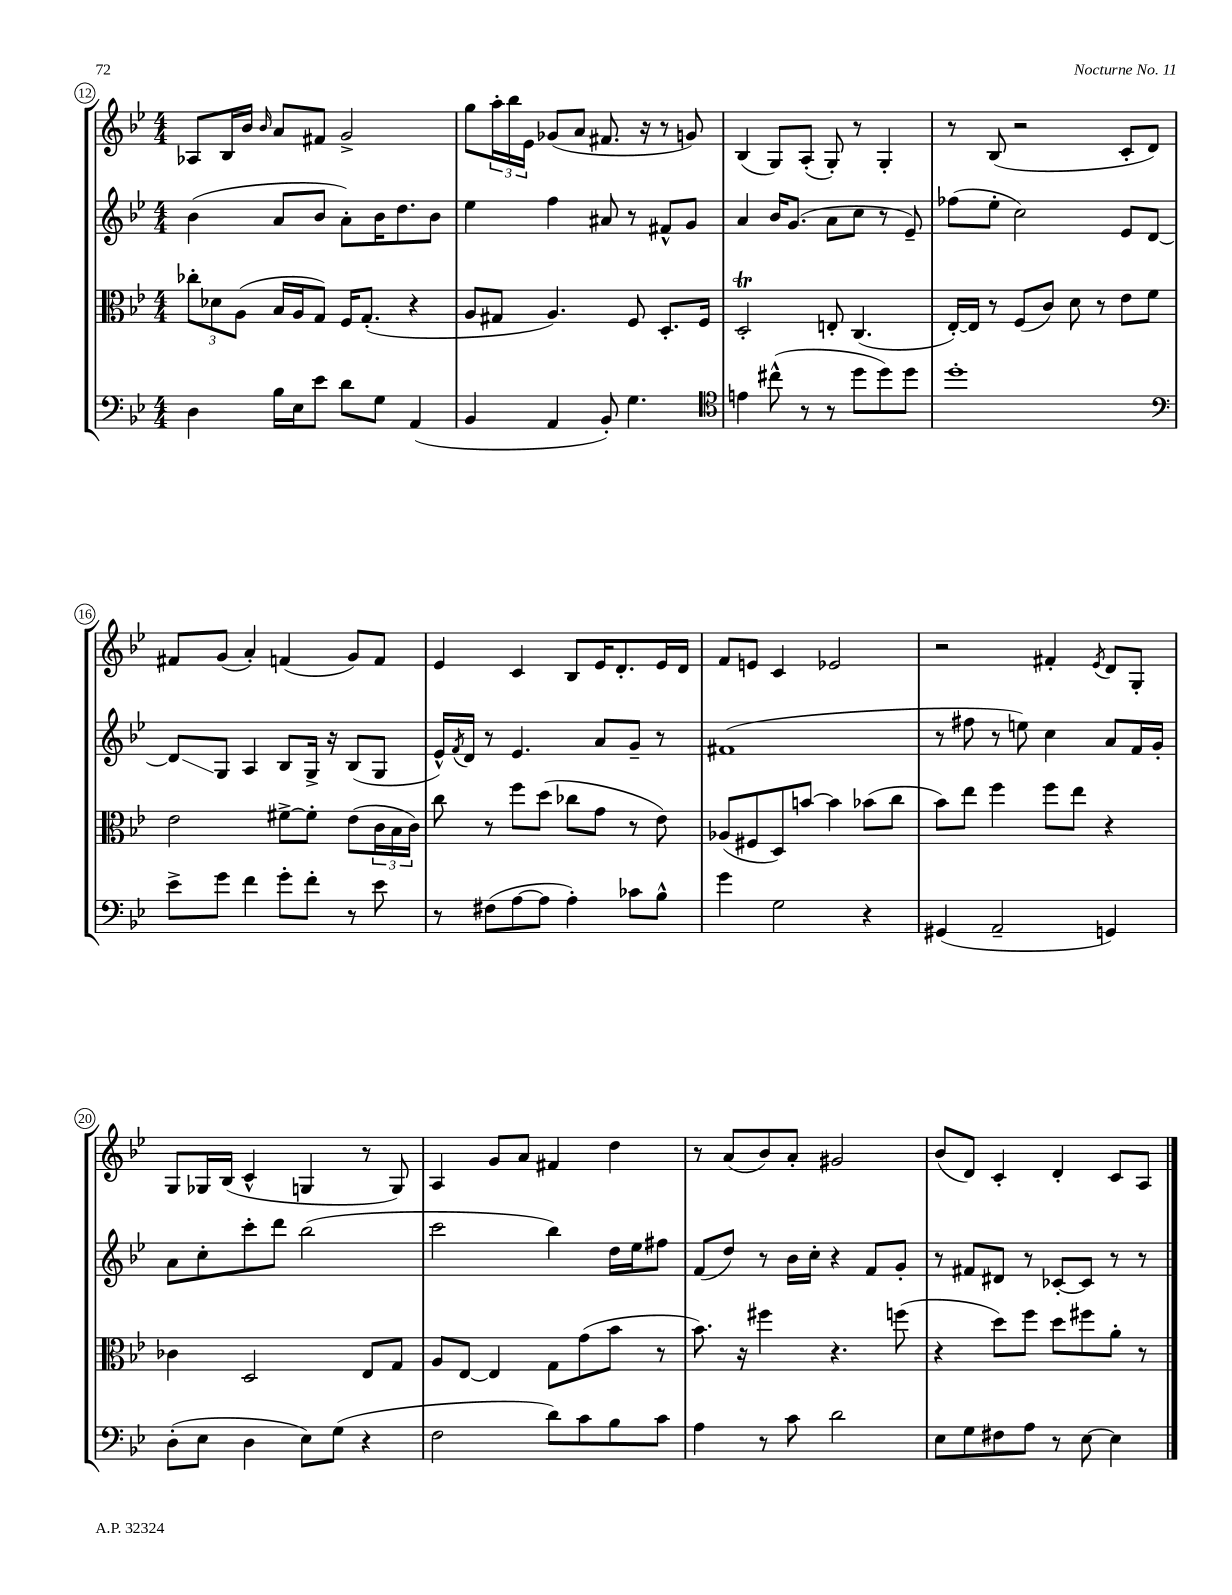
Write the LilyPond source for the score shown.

<<
\new StaffGroup <<
\new Staff = "s0" {
    \clef treble \key bes \major \numericTimeSignature \time 4/4
    aes8 bes16 bes'16 \grace { bes'16 } a'8 fis'8 g'2-> |
    g''8 \tuplet 3/2 { a''16-. bes''16 ees'16 } ges'8( a'8 fis'8. r16 r8 g'8) |
    bes4( g8) a8-.( g8-.) r8 g4-. |
    r8 bes8( r2 c'8-. d'8) |
    fis'8 g'8( a'4-.) f'4( g'8) f'8 |
    ees'4 c'4 bes8 ees'16 d'8.-. ees'16 d'16 |
    f'8 e'8 c'4 ees'2 |
    r2 fis'4-. \acciaccatura { ees'8 } d'8 g8-. |
    g8 ges16 bes16( c'4-^ g4 r8 g8) |
    a4 g'8 a'8 fis'4 d''4 |
    r8 a'8( bes'8) a'8-. gis'2 |
    bes'8( d'8) c'4-. d'4-. c'8 a8 \bar "|." |
}
\new Staff = "s1" {
    \clef treble \key bes \major \numericTimeSignature \time 4/4
    bes'4( a'8 bes'8 a'8-.) bes'16 d''8. bes'8 |
    ees''4 f''4 ais'8 r8 fis'8-^ g'8 |
    a'4 bes'16 g'8.( a'8 c''8 r8 ees'8--) |
    fes''8( ees''8-. c''2) ees'8 d'8~ |
    d'8\glissando g8 a4 bes8 g16-> r16 bes8( g8 |
    ees'16-^) \acciaccatura { f'8 } d'16 r8 ees'4. a'8 g'8-- r8 |
    fis'1( |
    r8 fis''8 r8 e''8) c''4 a'8 f'16 g'16-. |
    a'8 c''8-. c'''8-. d'''8 bes''2( |
    c'''2 bes''4) d''16 ees''16 fis''8 |
    f'8( d''8) r8 bes'16 c''16-. r4 f'8 g'8-. |
    r8 fis'8 dis'8 r8 ces'8~-. ces'8 r8 r8 \bar "|." |
}
\new Staff = "s2" {
    \clef alto \key bes \major \numericTimeSignature \time 4/4
    \tuplet 3/2 { ces''8-. des'8 a8( } bes16 a16 g8) f16 g8.-.( r4 |
    a8 gis8 a4.) f8 d8.-. f16 |
    d2-.\trill e8-. c4.( |
    ees16~-.) ees16 r8 f8( c'8) d'8 r8 ees'8 f'8 |
    ees'2 fis'8~-> fis'8-. ees'8( \tuplet 3/2 { c'16 bes16 c'16) } |
    c''8 r8 f''8 d''8( ces''8 g'8 r8 ees'8) |
    aes8( fis8 d8) b'8~ b'4 bes'8( c''8 |
    bes'8) ees''8 f''4 f''8 ees''8 r4 |
    ces'4 d2 ees8 g8 |
    a8 ees8~ ees4 g8 g'8( bes'8 r8 |
    bes'8.) r16 fis''4 r4. f''8( |
    r4 d''8) f''8 d''8 fis''8 a'8-. r8 \bar "|." |
}
\new Staff = "s3" {
    \clef bass \key bes \major \numericTimeSignature \time 4/4
    d4 bes16 ees16 ees'8 d'8 g8 a,4( |
    bes,4 a,4 bes,8-.) g4. |
    \clef tenor e'4 cis''8-^( r8 r8 d''8 d''8) d''8 |
    d''1-. |
    \clef bass ees'8-> g'8 f'4 g'8-. f'8-. r8 ees'8 |
    r8 fis8( a8~ a8 a4-.) ces'8 bes8-^ |
    g'4 g2 r4 |
    gis,4( a,2-- g,4) |
    d8-.( ees8 d4 ees8) g8( r4 |
    f2 d'8) c'8 bes8 c'8 |
    a4 r8 c'8 d'2 |
    ees8 g8 fis8 a8 r8 ees8~ ees4 \bar "|." |
}
>>
>>
\layout { \context { \Score currentBarNumber = #12 \override BarNumber.stencil = #(make-stencil-circler 0.1 0.3 ly:text-interface::print) } }
